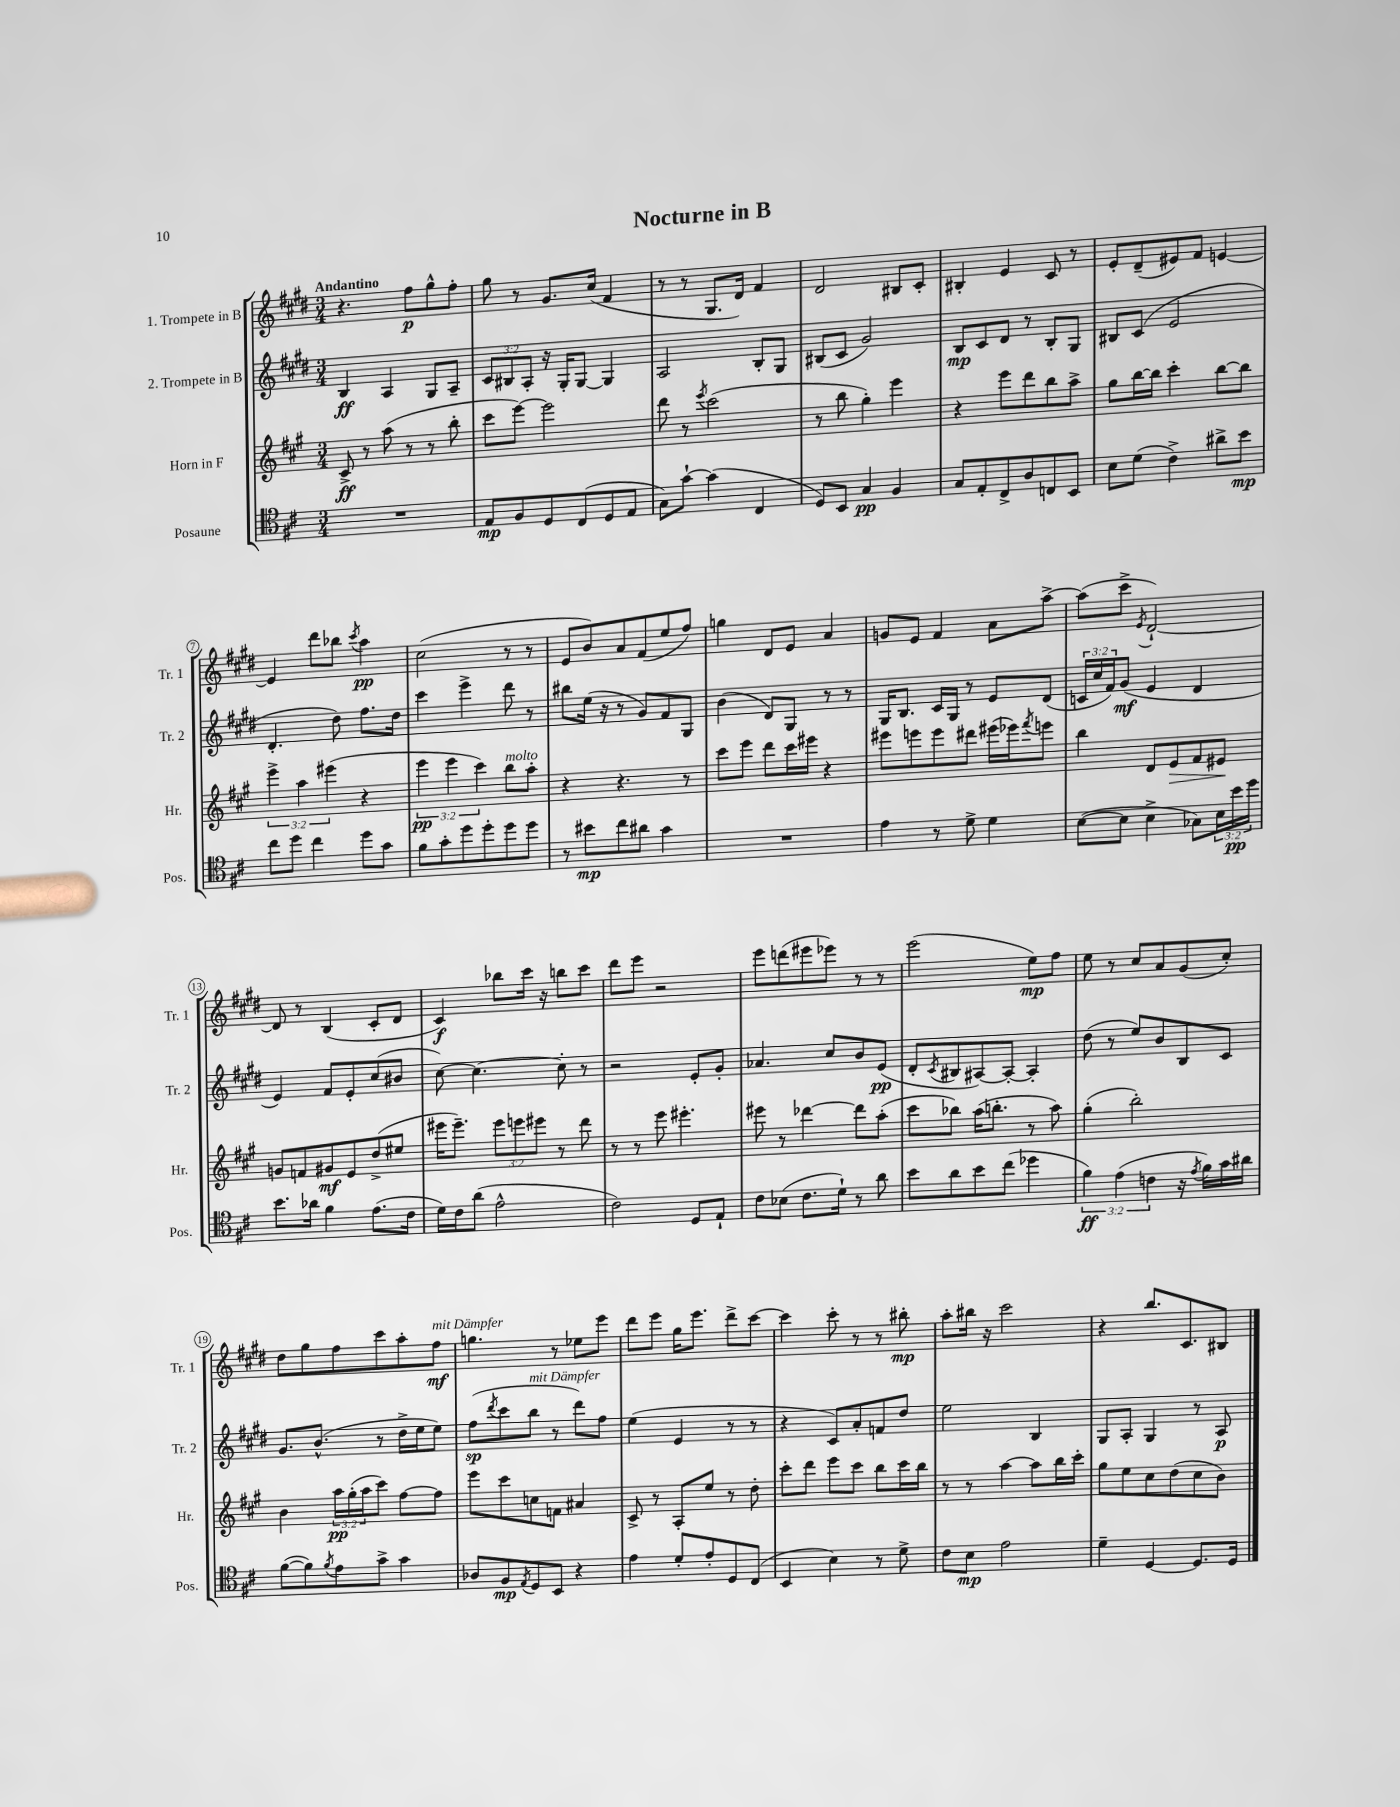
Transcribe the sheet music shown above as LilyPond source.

\header { title = "Nocturne in B" }
<<
\new StaffGroup <<
\new Staff = "s0" \with { instrumentName = "1. Trompete in B" shortInstrumentName = "Tr. 1" } {
    \clef treble \key e \major \numericTimeSignature \time 3/4 \tempo "Andantino"
    r4. fis''8\p gis''8-^ fis''8-. |
    gis''8 r8 gis'8. cis''16( fis'4 |
    r8 r8 gis8. dis'16) fis'4 |
    dis'2 bis8 cis'8-. |
    bis4-. e'4 cis'8 r8 |
    e'8-. dis'8--( eis'8) fis'8 e'4~ |
    e'4 dis'''8 bes''8 \acciaccatura { cis'''8 } a''4\pp |
    cis''2( r8 r8 |
    e'8 b'8) a'8 fis'8( e''8 fis''8) |
    g''4 dis'8 e'8 a'4 |
    g'8 e'8 fis'4 a'8 a''8~-> |
    a''8( cis'''8-> \acciaccatura { e'8 } dis'2~-!) |
    dis'8 r8 b4( cis'8-. dis'8 |
    cis'4\f) bes''8 cis'''16 r16 b''8 cis'''8 |
    dis'''8 e'''8 r2 |
    e'''8 d'''8( eis'''8 ees'''8) r8 r8 |
    e'''2( e''8\mp) fis''8 |
    e''8 r8 cis''8 a'8 gis'8( cis''8-.) |
    dis''8 gis''8 fis''8 cis'''8 a''8-. fis''8\mf^\markup { \italic "mit Dämpfer" } |
    g''4. r8 ees''8 e'''8 |
    dis'''8 e'''8 gis''16 e'''8. dis'''8-> cis'''8~ |
    cis'''4 cis'''8-. r8 r8 bis''8-.\mp |
    a''8-. bis''16 r16 cis'''2 |
    r4 b''8. cis'8. bis8 \bar "|." |
}
\new Staff = "s1" \with { instrumentName = "2. Trompete in B" shortInstrumentName = "Tr. 2" } {
    \clef treble \key e \major \numericTimeSignature \time 3/4 \override Staff.TupletNumber.text = #tuplet-number::calc-fraction-text
    b4\ff a4 gis8 a8-- |
    \tuplet 3/2 { cis'8 bis8 a8-. } r16 gis16-. gis8~ gis4 |
    a2 b8-. gis8 |
    bis8( cis'8 gis'2) |
    b8\mp cis'8 dis'8 r8 b8-. gis8 |
    bis8 cis'8( e'2 |
    dis'4.-. dis''8) fis''8. dis''16 |
    cis'''4 e'''4-> dis'''8 r8 |
    bis''8 e''16( r16 r8 gis'8) fis'8 gis8 |
    b'4( dis'8) gis8 r8 r8 |
    gis16 b8. cis'16 gis16 r8 e'8 dis'8( |
    \tuplet 3/2 { c'16 cis''16 fis'16) } gis'8\mf( e'4 dis'4 |
    e'4) fis'8 e'8-. cis''8( bis'8 |
    cis''8~) cis''4.~ cis''8-. r8 |
    r2 e'8-. gis'8-. |
    aes'4. cis''8 b'8 e'8\pp( |
    dis'8-. \acciaccatura { cis'8 } bis8 ais8~) ais8~-. ais4-. |
    dis''8( r8 e''8) b'8 b8 cis'8 |
    gis'8. b'8.-^( r8 dis''16-> e''16 e''8) |
    fis''8\sp( \acciaccatura { dis'''8 } cis'''8 b''8^\markup { \italic "mit Dämpfer" } r8 dis'''8) fis''8 |
    e''4( e'4 r8 r8 |
    r4 cis'8) a'8-. f'8 dis''8 |
    e''2 b4 |
    gis8 a8-. gis4 r8 a8\p \bar "|." |
}
\new Staff = "s2" \with { instrumentName = "Horn in F" shortInstrumentName = "Hr." } {
    \clef treble \key a \major \numericTimeSignature \time 3/4 \override Staff.TupletNumber.text = #tuplet-number::calc-fraction-text
    cis'8->\ff r8 a''8( r8 r8 b''8-. |
    cis'''8 e'''8~) e'''2 |
    d'''8 r8 \acciaccatura { e'''8 } cis'''2( |
    r8 b''8 gis''4-.) e'''4 |
    r4 e'''8 d'''8 b''8 a''8-> |
    gis''8 b''16~ b''16 cis'''4-. b''8~ b''8 |
    \tuplet 3/2 { e'''4-> a''4 eis'''4( } r4 |
    \tuplet 3/2 { e'''4\pp e'''4 cis'''4) } b''8^\markup { \italic "molto" } a''8-. |
    r4 r4. r8 |
    cis'''8 e'''8 d'''8 cis'''16 eis'''16 r4 |
    eis'''8 e'''8 e'''8 dis'''8 eis'''16( ees'''16) \acciaccatura { fis'''8 } e'''8 |
    b''4 d'8 e'8\> fis'8 eis'8\! |
    g'8 f'8 gis'8\mf e'8 d''8->( eis''8 |
    eis'''16 eis'''8.--) \tuplet 3/2 { eis'''8 e'''8 eis'''8 } r8 d'''8 |
    r8 r8 e'''8 eis'''4.-. |
    eis'''8 r8 des'''4~ des'''8 a''8-.( |
    cis'''8 bes''8) a''16( b''8.-. r8 a''8) |
    gis''4-.( b''2-.) |
    b'4 \tuplet 3/2 { a''16\pp gis''16-.( a''16 } cis'''8) fis''8~ fis''8 |
    e'''8 cis'''8 c''8 f'8 ais'4 |
    cis'8-> r8 a8-. e''8 r8 d''8-. |
    cis'''8-. d'''8 e'''8 cis'''8 b''8 cis'''16 b''16 |
    r8 r8 a''4~ a''8 b''16 cis'''16-. |
    gis''8 e''8 cis''8 d''8( cis''8 b'8) \bar "|." |
}
\new Staff = "s3" \with { instrumentName = "Posaune" shortInstrumentName = "Pos." } {
    \clef tenor \key d \major \numericTimeSignature \time 3/4 \override Staff.TupletNumber.text = #tuplet-number::calc-fraction-text
    R2. |
    e8\mp fis8 d8 cis8( d8 e8 |
    g8) g'8~-! g'4( cis4 |
    d8) b,8 g4\pp fis4 |
    g8 e8-. cis8-> a8 c8 b,8 |
    b8 d'8( cis'4->) ais'8-> b'8\mp |
    cis''8 d''8 cis''4 d''8 g'8 |
    fis'8 g'8-. d''8 d''8-. d''8 d''8 |
    r8 bis'8\mp cis''8 ais'8 g'4 |
    R2. |
    e'4 r8 d'8-> d'4 |
    b8~( b8 b4-> ges8) \tuplet 3/2 { b16 b'16\pp d''16 } |
    b'8. aes'16 fis'4 e'8.( cis'16 |
    d'16) cis'16 a'8( e'2-^ |
    cis'2) d8 e8-! |
    cis'8 bes8( cis'8. d'16-!) r8 a'8 |
    b'8 a'8 b'8 cis''8( des''4 |
    \tuplet 3/2 { fis'4\ff) e'4( c'4 } r16 \acciaccatura { e'8 } fis'16) g'16 ais'16 |
    fis'8~( fis'8) \acciaccatura { fis'8 } e'8 g'8-> g'4 |
    aes8 fis8\mp \acciaccatura { e8 } d8 b,8 r4 |
    e'4 d'8-. e'8-. d8 cis8( |
    b,4 b4) r8 d'8-> |
    cis'8 b8\mp e'2 |
    d'4-- d4~ d8. d16 \bar "|." |
}
>>
>>
\layout { \context { \Score \override BarNumber.stencil = #(make-stencil-circler 0.1 0.3 ly:text-interface::print) } }
